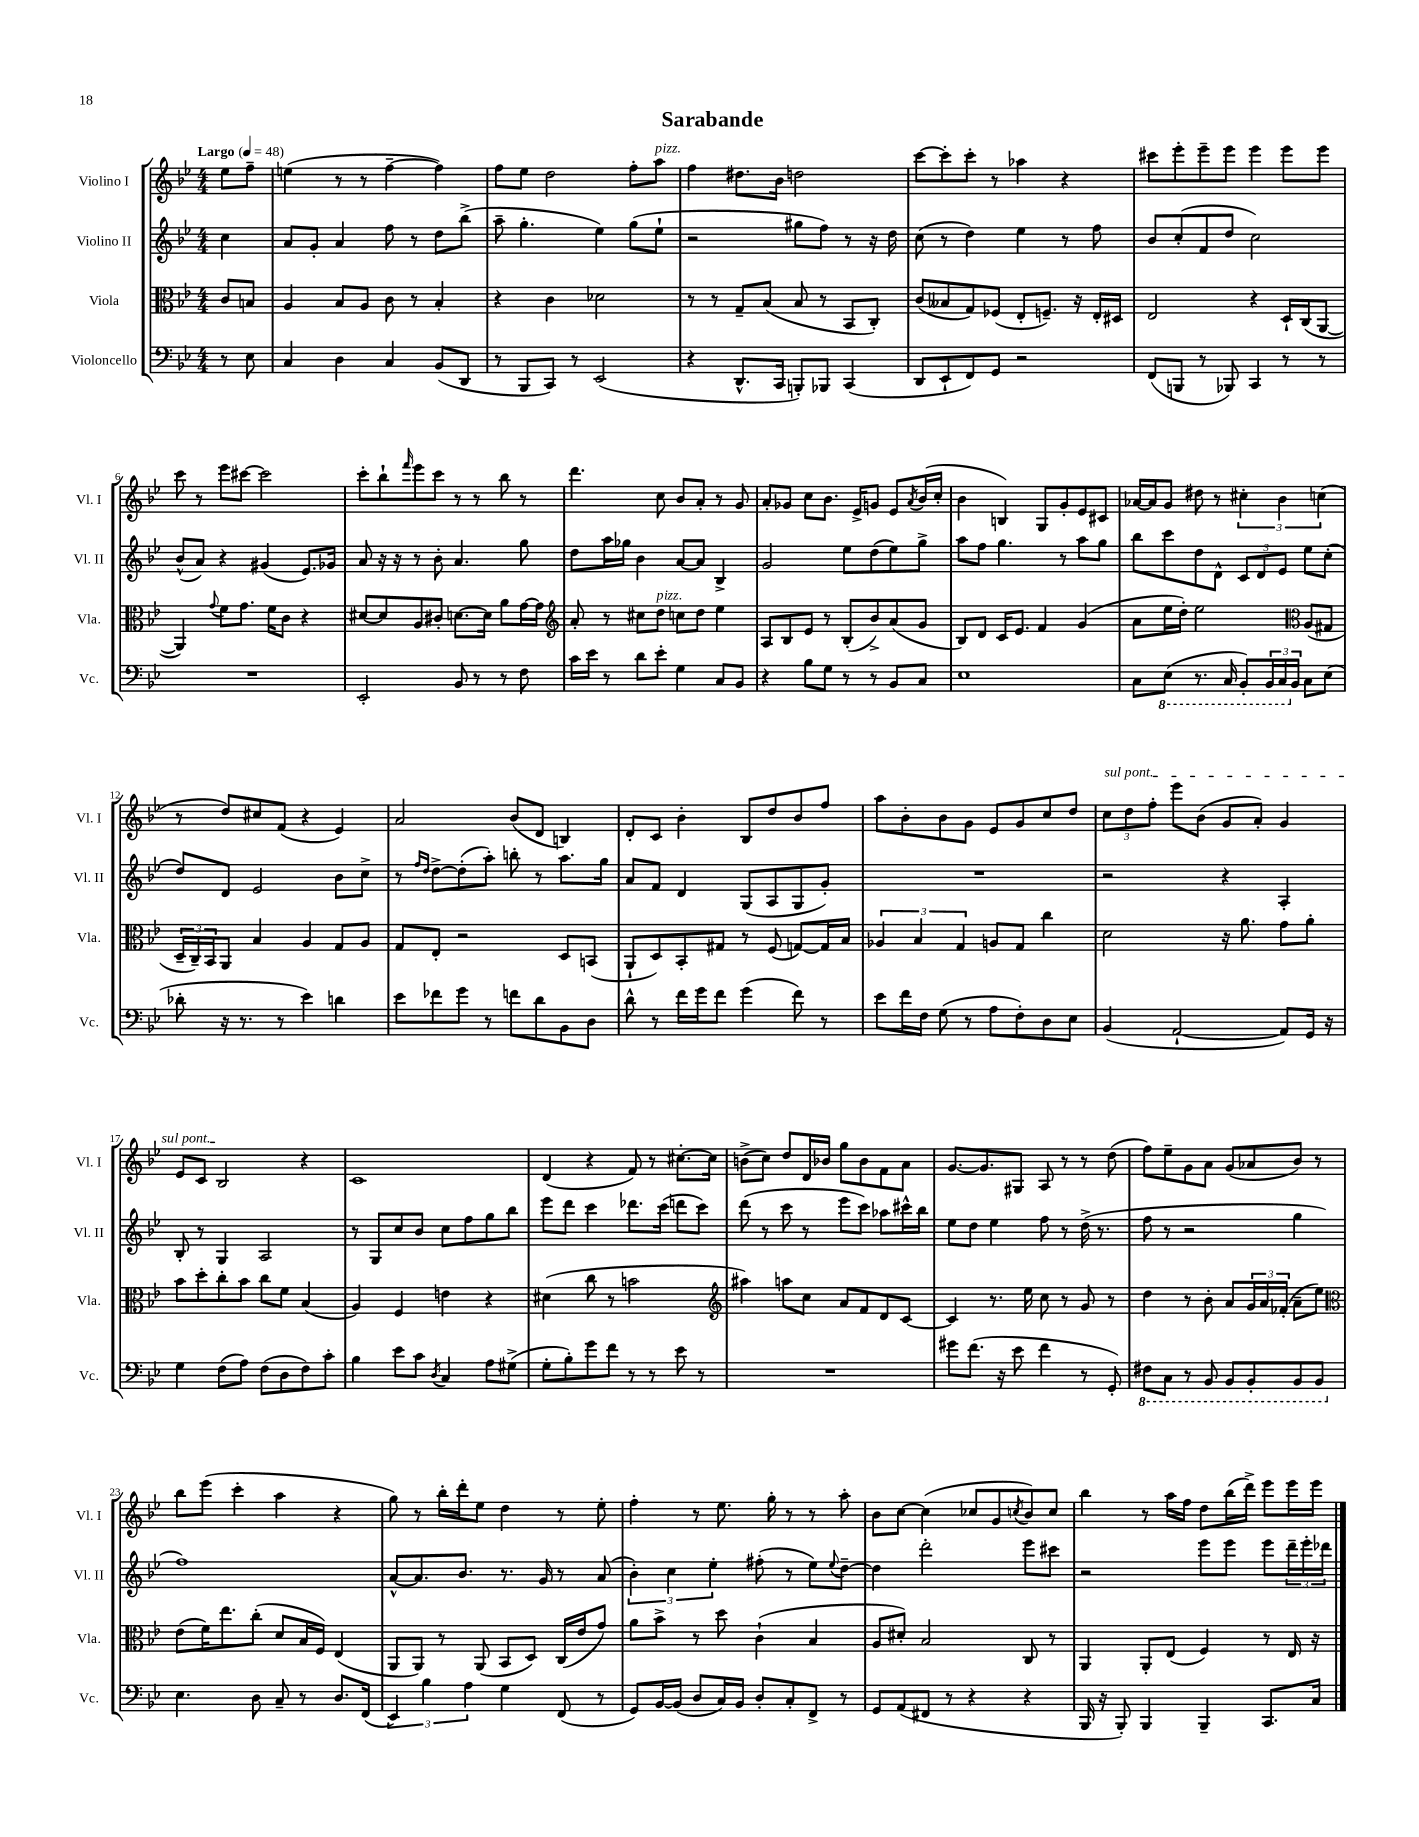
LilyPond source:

\header { title = "Sarabande" }
<<
\new StaffGroup <<
\new Staff = "s0" \with { instrumentName = "Violino I" shortInstrumentName = "Vl. I" } {
    \clef treble \key bes \major \numericTimeSignature \time 4/4 \partial 4 \tempo "Largo" 4 = 48
    ees''8 f''8-- |
    e''4( r8 r8 f''4~-- f''4) |
    f''8 ees''8 d''2 f''8-. a''8^\markup { \italic "pizz." } |
    f''4 dis''8. bes'16 d''2 |
    c'''8~ c'''8-. c'''8-. r8 aes''4 r4 |
    cis'''8 ees'''8-. ees'''8-- ees'''8 ees'''4 ees'''8 ees'''8 |
    c'''8 r8 ees'''8 cis'''8~ cis'''2 |
    c'''8-. bes''8-! \grace { f'''16 } ees'''8 c'''8 r8 r8 bes''8 r8 |
    d'''4. c''8 bes'8 a'8-. r8 g'8 |
    a'8-. ges'8 c''8 bes'8. ees'16-> g'8 ees'8 \acciaccatura { a'8 } bes'16( c''16-. |
    bes'4 b4) g8 g'8-. ees'8 cis'8 |
    aes'16~ aes'16 g'8 dis''8 r8 \tuplet 3/2 { cis''4-. bes'4 c''4( } |
    r8 d''8) cis''8 f'8( r4 ees'4) |
    a'2 bes'8( d'8 b4) |
    d'8-. c'8 bes'4-. bes8 d''8 bes'8 f''8 |
    a''8 bes'8-. bes'8 g'8 ees'8 g'8 c''8 d''8 |
    \tuplet 3/2 { \once \override TextSpanner.bound-details.left.text = \markup { \italic "sul pont." } c''8\startTextSpan d''8 f''8-. } ees'''8 bes'8( g'8 a'8-.) g'4 |
    ees'8 c'8 bes2\stopTextSpan r4 |
    c'1 |
    d'4( r4 f'8) r8 cis''8.~-. cis''16 |
    b'8->( c''8) d''8 d'16 bes'16 g''8 bes'8 f'8 a'8 |
    g'8.~ g'8. gis8 a8 r8 r8 d''8( |
    f''8) ees''8-- g'8 a'8 g'8( aes'8 bes'8) r8 |
    bes''8 ees'''8( c'''4-. a''4 r4 |
    g''8) r8 bes''16-. d'''16-. ees''8 d''4 r8 ees''8-. |
    f''4-. r8 ees''8. g''16-. r8 r8 a''8-. |
    bes'8 c''8~ c''4( ces''8 g'8 \acciaccatura { c''8 } bes'8) c''8 |
    bes''4 r8 a''16 f''16 d''8 bes''16( d'''16->) ees'''8 ees'''16 ees'''16 \bar "|." |
}
\new Staff = "s1" \with { instrumentName = "Violino II" shortInstrumentName = "Vl. II" } {
    \clef treble \key bes \major \numericTimeSignature \time 4/4 \partial 4
    c''4 |
    a'8 g'8-. a'4 f''8 r8 d''8 bes''8->( |
    a''8-- g''4.-. ees''4) g''8( ees''8-! |
    r2 gis''8 f''8) r8 r16 d''16 |
    c''8( r8 d''4) ees''4 r8 f''8 |
    bes'8 c''8-.( f'8 d''8 c''2) |
    bes'8-^( a'8) r4 gis'4( ees'8.) ges'16 |
    a'8 r16 r16 r8 bes'8-. a'4. g''8 |
    d''8 a''16 ges''16 bes'4 a'8~ a'8 bes4-> |
    g'2 ees''8 d''8( ees''8) g''8-> |
    a''8 f''8 g''4. r8 a''8 g''8 |
    bes''8 c'''8 d''8 d'8-^ \tuplet 3/2 { c'8 d'8 ees'8 } ees''8 c''8-.( |
    d''8) d'8 ees'2 bes'8 c''8-> |
    r8 \grace { f''16 d''16 } d''8~-> d''8-.( a''8-.) b''8-. r8 a''8. g''16 |
    a'8 f'8 d'4 g8( a8 g8 g'8-.) |
    R1 |
    r2 r4 a4-. |
    bes8-. r8 g4 a2 |
    r8 g8 c''8 bes'8 c''8 f''8 g''8 bes''8 |
    ees'''8 d'''8 c'''4 des'''8. c'''16( d'''8 c'''8) |
    d'''8( r8 c'''8 r8 ees'''8 c'''8) aes''8 cis'''16-^ bes''16 |
    ees''8 d''8 ees''4 f''8 r8 d''16->( r8. |
    f''8 r8 r2 g''4 |
    f''1) |
    a'8~-^ a'8. bes'8. r8. g'16 r8 a'8( |
    \tuplet 3/2 { bes'4-.) c''4 ees''4-. } fis''8-.( r8 ees''8) \appoggiatura { ees''8 } d''8~-- |
    d''4 d'''2-. ees'''8 cis'''8 |
    r2 ees'''8 ees'''8 ees'''8 \tuplet 3/2 { d'''16-- ees'''16-. des'''16 } \bar "|." |
}
\new Staff = "s2" \with { instrumentName = "Viola" shortInstrumentName = "Vla." } {
    \clef alto \key bes \major \numericTimeSignature \time 4/4 \partial 4
    c'8 b8 |
    a4 bes8 a8 c'8 r8 bes4-. |
    r4 c'4 des'2 |
    r8 r8 g8-- bes8( bes8 r8 bes,8 c8-.) |
    c'8( beses8 g8) fes8( ees8-. f8.--) r16 ees16-. dis16 |
    ees2 r4 d16-! c16( a,8~ |
    a,4) \appoggiatura { g'8 } f'8 g'8. f'16 c'8 r4 |
    dis'8~ dis'8 a8 cis'8-. d'8.~ d'16 a'8 g'16~ g'16 |
    \clef treble a'8-. r8 cis''8 d''8^\markup { \italic "pizz." } c''8 d''8 ees''4 |
    a8 bes8 ees'8 r8 bes8-.( bes'8->) a'8( g'8 |
    bes8) d'8 c'16 ees'8. f'4 g'4( |
    a'8 ees''16 d''16-.) ees''2 \clef alto a8( gis8 |
    \tuplet 3/2 { d16-- c16--) bes,16 } a,8 bes4 a4 g8 a8 |
    g8 ees8-. r2 d8 b,8( |
    a,8-! d8) bes,8-. gis8 r8 f8( g8~) g16 bes16 |
    \tuplet 3/2 { aes4 bes4 g4 } a8 g8 c''4 |
    d'2 r16 a'8. g'8 a'8-. |
    bes'8 d''8-. c''8-. bes'8 c''8 f'8 bes4( |
    a4) f4 e'4 r4 |
    dis'4( c''8 r8 b'2 |
    \clef treble ais''4) a''8 c''8 a'8 f'8 d'8 c'8~ |
    c'4 r8. ees''16 c''8 r8 g'8 r8 |
    d''4 r8 bes'8-. a'8 \tuplet 3/2 { g'16 a'16 fes'16-.( } a'8-- ees''8) |
    \clef alto ees'8( f'16) ees''8. c''8-.( d'8 bes16 f16) ees4( |
    a,8 a,8) r8 a,8( bes,8 d8) c16( ees'16 g'8) |
    a'8 bes'8-> r8 d''8 c'4-!( bes4 |
    a8 dis'8-.) bes2 c8 r8 |
    a,4 a,8-. ees8( f4) r8 ees16 r16 \bar "|." |
}
\new Staff = "s3" \with { instrumentName = "Violoncello" shortInstrumentName = "Vc." } {
    \clef bass \key bes \major \numericTimeSignature \time 4/4 \partial 4
    r8 ees8 |
    c4 d4 c4 bes,8( d,8 |
    r8 bes,,8 c,8) r8 ees,2( |
    r4 d,8.-^ c,16 b,,8-.) bes,,8 c,4( |
    d,8 ees,8-! f,8) g,8 r2 |
    f,8( b,,8 r8 bes,,8) c,4 r8 r8 |
    R1 |
    ees,2-. bes,8 r8 r8 f8 |
    c'16 ees'16 r8 d'8 ees'8-. g4 c8 bes,8 |
    r4 bes8 g8 r8 r8 bes,8 c8 |
    ees1 |
    c8 \ottava #-1 ees,8( r8. c,16 bes,,8-.) \tuplet 3/2 { bes,,16 c,16 \ottava #0 bes,16 } c8 ees8( |
    des'8-. r16 r8. r8 ees'4) d'4 |
    ees'8 fes'8 g'8 r8 f'8 d'8 bes,8 d8 |
    d'8-^ r8 f'16 g'16 f'8 g'4( f'8) r8 |
    ees'8 f'16 f16 g8( r8 a8 f8-.) d8 ees8 |
    bes,4( a,2~-! a,8) g,16 r16 |
    g4 f8( a8) f8( d8 f8) c'8-. |
    bes4 ees'8 c'8 \acciaccatura { d8 } c4 a8 gis8->( |
    g8-. bes8-.) g'8 f'8 r8 r8 ees'8 r8 |
    R1 |
    gis'8 f'8.( r16 ees'8 f'4 r8 g,8-.) |
    \ottava #-1 fis,8 c,8 r8 bes,,8 bes,,8 bes,,8-. bes,,8 bes,,8 \ottava #0 |
    ees4. d8 c8-- r8 d8. f,16( |
    \tuplet 3/2 { ees,4) bes4 a4 } g4 f,8( r8 |
    g,8) bes,16~ bes,16( d8 c16) bes,16 d8-. c8-. f,8-> r8 |
    g,8 a,8( fis,8 r8 r4 r4 |
    bes,,16 r16 bes,,8-.) bes,,4 bes,,4-- c,8. c16 \bar "|." |
}
>>
>>
